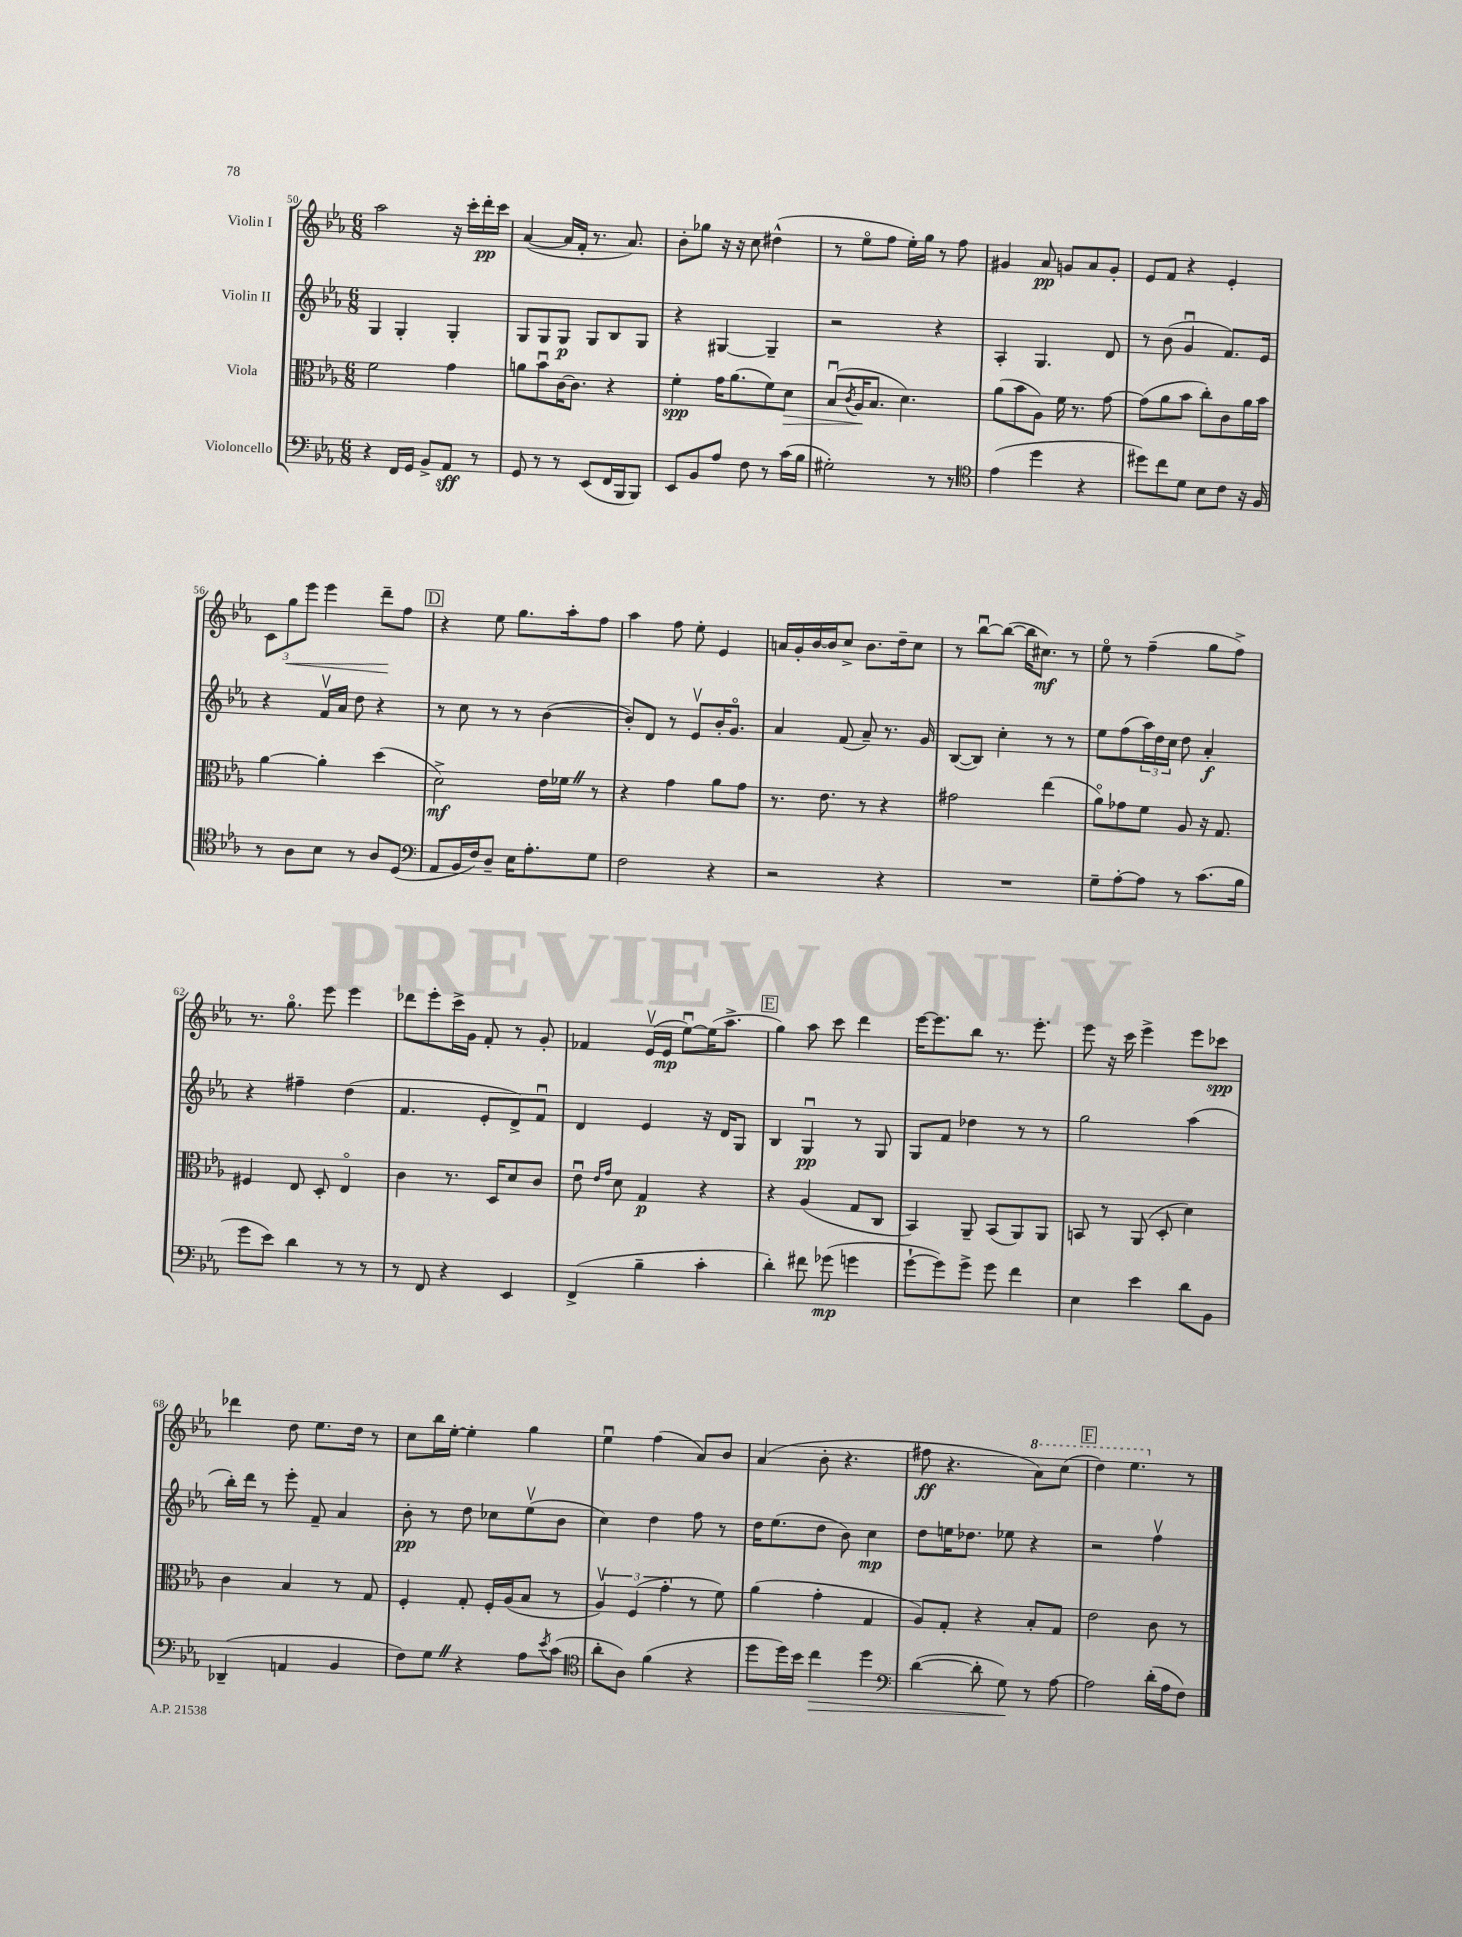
<<
\new StaffGroup <<
\new Staff = "s0" \with { instrumentName = "Violin I" } {
    \clef treble \key ees \major \numericTimeSignature \time 6/8
    aes''2 r16 c'''16-. d'''16-.\pp c'''16 |
    aes'4~( aes'16 f'16-. r8. aes'8.) |
    bes'8-. ges''8 r16 r16 c''8 dis''4-^( |
    r8 ees''8\flageolet f''8 ees''16-.) g''16 r8 f''8 |
    gis'4 aes'8\pp g'8 aes'8 g'8-. |
    ees'8 f'8 r4 ees'4-. |
    \tuplet 3/2 { c'8 g''8\< ees'''8 } ees'''4 d'''8--\! f''8 |
    \mark \markup { \box "D" } r4 ees''8 g''8. aes''16-. f''8 |
    aes''4 f''8 ees''8-. ees'4 |
    a'16 g'16-. bes'16~ bes'16 c''8-> bes'8. d''16-- c''8 |
    r8 bes''8~\downbow bes''8~( bes''16 cis''8.\mf) r8 |
    ees''8\flageolet r8 f''4--( g''8 f''8->) |
    r8. g''8.\flageolet ees'''8 ees'''4 |
    des'''8 ees'''8-. c'''16-> g'16 f'8-. r8 g'8-. |
    fes'4 ees'16\upbow( ees'16\mp ees''8~\downbow) ees''16( aes''8.-> |
    \mark \markup { \box "E" } g''4) aes''8 c'''8 d'''4 |
    ees'''16~ ees'''8. bes''8 r8. ees'''8.-. |
    ees'''8 r16 c'''16 ees'''4-> ees'''8 ces'''8\spp |
    des'''4 d''8 ees''8. d''16 r8 |
    c''8 bes''16 ees''16~-. ees''4-. g''4 |
    ees''4\downbow f''4( aes'8) bes'8 |
    aes'4( bes'8-. r4. |
    fis''8\ff r4. \ottava #1 aes''8) c'''8( |
    \mark \markup { \box "F" } d'''4) ees'''4. \ottava #0 r8 \bar "|." |
}
\new Staff = "s1" \with { instrumentName = "Violin II" } {
    \clef treble \key ees \major \numericTimeSignature \time 6/8
    g4 g4-. g4-. |
    g8 g8 g8\p g8 bes8 g8 |
    r4 gis4~ gis4-- |
    r2 r4 |
    aes4-. g4. d'8 |
    r8 bes'8( g'4\downbow f'8.) ees'16 |
    r4 f'16\upbow aes'16 d''8 r4 |
    \mark \markup { \box "D" } r8 c''8 r8 r8 bes'4~( |
    bes'8-.) d'8 r8 ees'8\upbow bes'16-. g'8.\flageolet |
    aes'4 f'8( aes'8--) r8. g'16 |
    bes8~( bes8) c''4-. r8 r8 |
    ees''8 f''8( \tuplet 3/2 { aes''16) d''16 c''16 } d''8 aes'4-.\f |
    r4 fis''4-- d''4( |
    f'4. ees'8-. d'8->) f'8\downbow |
    d'4 ees'4 r16 d'16 g8 |
    \mark \markup { \box "E" } bes4 g4\downbow\pp r8 g8 |
    g8 f'8 des''4 r8 r8 |
    g''2 aes''4( |
    bes''16-.) d'''16 r8 ees'''8-. f'8-- aes'4 |
    bes'8-.\pp r8 d''8 ces''8 ees''8\upbow( bes'8 |
    c''4) d''4 f''8 r8 |
    d''16 ees''8.( d''8 bes'8) c''4\mp |
    d''8 e''16 des''8. ees''8 r4 |
    \mark \markup { \box "F" } r2 f''4\upbow \bar "|." |
}
\new Staff = "s2" \with { instrumentName = "Viola" } {
    \clef alto \key ees \major \numericTimeSignature \time 6/8
    f'2 g'4 |
    a'8 bes'8\downbow c'16~ c'8. r4 |
    f'4-.\spp g'16 aes'8.( f'8) d'8\> |
    bes8\downbow( \acciaccatura { c'8 } aes16\! bes8. d'4.) |
    aes'8( bes'8 aes8) f'16 r8. g'8~ |
    g'8( aes'8 bes'8 c''8-.) c'8 aes'16 bes'16 |
    aes'4~ aes'4-. d''4( |
    \mark \markup { \box "D" } d'2->\mf) ees'16 fes'16 \once \override BreathingSign.text = \markup { \musicglyph "scripts.caesura.straight" } \breathe r8 |
    r4 g'4 aes'8 g'8 |
    r8. ees'8. r8 r4 |
    gis'2 ees''4( |
    aes'8\flageolet) ges'8 f'8 aes8 r16 g8. |
    fis4 ees8 d8-. ees4\flageolet |
    c'4 r8. d16 d'8 c'8 |
    ees'8\downbow \grace { ees'16 g'16 } d'8 g4\p r4 |
    \mark \markup { \box "E" } r4 aes4( g8 c8 |
    bes,4) aes,8-- bes,8( aes,8) aes,8 |
    b,8 r8 aes,8( d8-. d'4) |
    c'4 bes4 r8 g8 |
    f4-. g8-. f16-. aes16( bes8 r8 |
    \tuplet 3/2 { aes4\upbow) f4( g'4-. } r8 f'8) |
    aes'4( g'4-. g4 |
    aes8) g8-. r4 bes8-. g8 |
    \mark \markup { \box "F" } ees'2 c'8 r8 \bar "|." |
}
\new Staff = "s3" \with { instrumentName = "Violoncello" } {
    \clef bass \key ees \major \numericTimeSignature \time 6/8
    r4 f,16 g,16 bes,8-> aes,8\sff r8 |
    g,8 r8 r8 ees,8( f,16 bes,,16 bes,,8) |
    ees,8 bes,8 aes8 f8 r8 c'16( bes16 |
    gis2-.) r8 r8 |
    \clef tenor ees'4( d''4 r4 |
    dis''8) c''8 d'8 bes8 c'8 r16 f16 |
    r8 aes8 bes8 r8 aes8 d8( |
    \mark \markup { \box "D" } \clef bass aes,8 bes,16 f16) d8-- ees16 aes8.-. g8 |
    f2 r4 |
    r2 r4 |
    R2. |
    g8-- aes8~-. aes8 r8 c'8.( bes16 |
    g'8 ees'8) d'4 r8 r8 |
    r8 f,8 r4 ees,4 |
    f,4->( bes4-- c'4-. |
    \mark \markup { \box "E" } d'4-.) fis'8 ges'8\mp( g'4 |
    g'8~-! g'8) g'8-> g'8 f'4 |
    ees4 ees'4 d'8 bes,8 |
    des,4--( a,4 bes,4 |
    f8) g8 \once \override BreathingSign.text = \markup { \musicglyph "scripts.caesura.straight" } \breathe r4 aes8 \acciaccatura { ees'8 } c'8( |
    \clef tenor aes'8-. aes8) f'4( r4 |
    d''8 d''16) bes'16 c''4\> d''4 |
    \clef bass d'4~( d'8-. g8\!) r8 aes8~ |
    \mark \markup { \box "F" } aes2 d'16-.( aes16 f8) \bar "|." |
}
>>
>>
\layout { \context { \Score currentBarNumber = #50 } }
